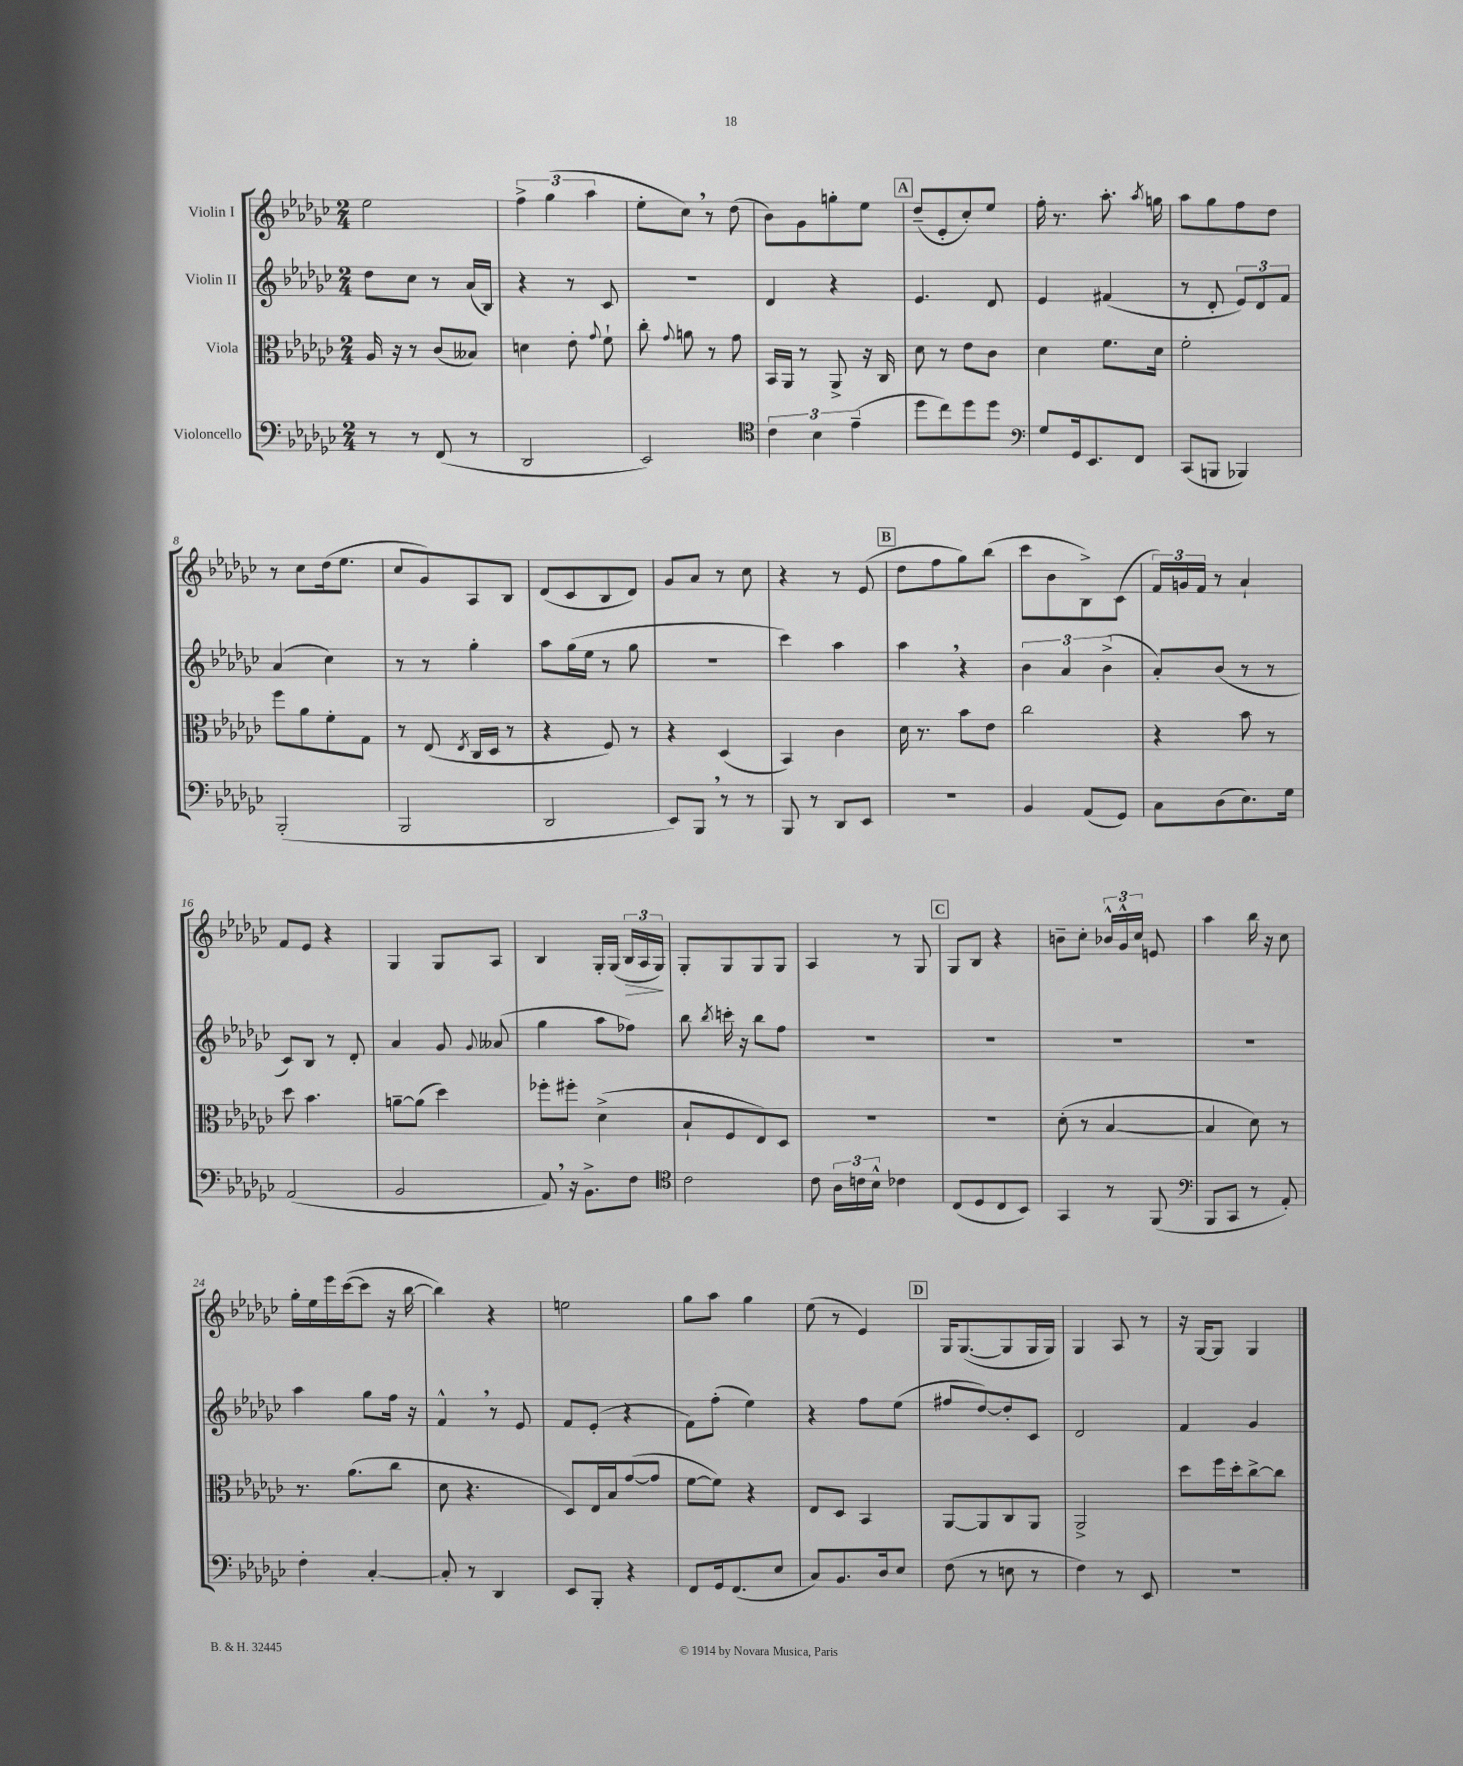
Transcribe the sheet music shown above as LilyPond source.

<<
\new StaffGroup <<
\new Staff = "s0" \with { instrumentName = "Violin I" } {
    \clef treble \key ges \major \numericTimeSignature \time 2/4
    \autoBeamOff ees''2 |
    \tuplet 3/2 { f''4-> ges''4( aes''4 } |
    ees''8[-. ces''8]) \breathe r8 des''8( |
    bes'8[) ges'8 g''8-. ees''8] |
    \mark \markup { \box "A" } des''8[--( ees'8-. ces''8-.) ees''8] |
    f''16-. r8. aes''8.-. \acciaccatura { aes''8 } g''16 |
    aes''8[ ges''8 f''8 des''8] |
    r8 ces''8[ des''16( ees''8.] |
    ces''8[ ges'8) aes8 bes8] |
    des'8[( ces'8 bes8 des'8]) |
    ges'8[ aes'8] r8 ces''8 |
    r4 r8 ees'8( |
    \mark \markup { \box "B" } des''8[ f''8 ges''8) bes''8]( |
    ces'''8[ bes'8 bes8->) ces'8]( |
    \tuplet 3/2 { f'16[) g'16 f'16] } r8 aes'4-! |
    f'8[ ees'8] r4 |
    ges4 ges8[ aes8] |
    bes4 ges16[-. ges16]( \tuplet 3/2 { bes16[\> aes16 ges16]\!) } |
    ges8[-. ges8 ges8 ges8] |
    aes4 r8 ges8 |
    \mark \markup { \box "C" } ges8[ bes8] r4 |
    b'8[-- ces''8]-. \tuplet 3/2 { bes'16[-^ ges'16-^ ces''16] } e'8 |
    aes''4 bes''16 r16 ces''8 |
    ges''16[-. ees''16 ees'''16 ces'''16~( ces'''8] r16 bes''16~ |
    bes''4) r4 |
    e''2 |
    ges''8[ aes''8] ges''4 |
    ees''8( r8 ees'4) |
    \mark \markup { \box "D" } ges16[ ges8.~( ges8 ges16 ges16]) |
    ges4 aes8 r8 |
    r16 ges16[~ ges8] ges4 \bar "|." |
}
\new Staff = "s1" \with { instrumentName = "Violin II" } {
    \clef treble \key ges \major \numericTimeSignature \time 2/4
    \autoBeamOff des''8[ ces''8] r8 aes'16[( bes16]) |
    r4 r8 ces'8 |
    R2 |
    des'4 r4 |
    \mark \markup { \box "A" } ees'4. des'8 |
    ees'4 fis'4( |
    r8 des'8-. \tuplet 3/2 { ees'8[) des'8 f'8] } |
    aes'4( ces''4) |
    r8 r8 ges''4-. |
    aes''8[ ges''16( ees''16] r8 ges''8 |
    r2 |
    ces'''4) aes''4 |
    \mark \markup { \box "B" } aes''4 \breathe r4 |
    \tuplet 3/2 { bes'4 aes'4 bes'4->( } |
    aes'8[-.) bes'8]( r8 r8 |
    ces'8[) bes8] r8 des'8-. |
    aes'4 ges'8 \appoggiatura { ges'8 } aeses'8( |
    ges''4 aes''8[ fes''8]) |
    bes''8 \acciaccatura { bes''8 } c'''16-. r16 bes''8[ f''8] |
    R2 |
    \mark \markup { \box "C" } R2 |
    R2 |
    R2 |
    aes''4 ges''8[ f''16] r16 |
    f'4-^ \breathe r8 ees'8 |
    f'8[ ees'8]-.( r4 |
    f'8[) f''8]-.( ees''4) |
    r4 f''8[ ees''8]( |
    \mark \markup { \box "D" } fis''8[ des''8~) des''8-. ces'8] |
    des'2 |
    f'4 ges'4 \bar "|." |
}
\new Staff = "s2" \with { instrumentName = "Viola" } {
    \clef alto \key ges \major \numericTimeSignature \time 2/4
    \autoBeamOff aes16 r16 r8 ces'8[( beses8]) |
    d'4 ees'8-. \appoggiatura { ges'8 } f'8-! |
    ces''8-. \appoggiatura { ges'8 } a'8 r8 ges'8 |
    bes,16[ aes,16] r8 aes,8-> r16 ces16 |
    \mark \markup { \box "A" } des'8 r8 ees'8[ ces'8] |
    des'4 f'8.[ des'16] |
    f'2-. |
    f''8[ aes'8 f'8-. ges8] |
    r8 ees8( \acciaccatura { ees8 } ces16[ des16] r8 |
    r4 f8) r8 |
    r4 des4( |
    bes,4) ces'4 |
    \mark \markup { \box "B" } des'16 r8. bes'8[ ees'8] |
    ces''2 |
    r4 bes'8 r8 |
    des''8 bes'4. |
    a'8[~-- a'8]( des''4) |
    fes''8[-. fis''8]-. des'4->( |
    bes8[-! f8 ees8) des8] |
    R2 |
    \mark \markup { \box "C" } R2 |
    des'8-.( r8 bes4~ |
    bes4 des'8) r8 |
    r8. aes'8.[( ces''8] |
    des'8 r4. |
    des8[) ees16 bes16 ges'8~( ges'8] |
    f'8[~ f'8]) r4 |
    ees8[ des8] bes,4 |
    \mark \markup { \box "D" } aes,8[~ aes,8 ces8 aes,8] |
    aes,2-> |
    des''8[ f''16 des''16-. ces''8~-> ces''8] \bar "|." |
}
\new Staff = "s3" \with { instrumentName = "Violoncello" } {
    \clef bass \key ges \major \numericTimeSignature \time 2/4
    \autoBeamOff r8 r8 f,8( r8 |
    des,2 |
    ees,2) |
    \clef tenor \tuplet 3/2 { ces'4 bes4 ees'4--( } |
    \mark \markup { \box "A" } des''8[ ces''8) des''8 des''8] |
    \clef bass ges8[ ges,16 ees,8. f,8] |
    ces,8[( b,,8] bes,,4) |
    bes,,2-.( |
    bes,,2 |
    des,2 |
    ees,8[) bes,,8] \breathe r8 r8 |
    bes,,8 r8 des,8[ ees,8] |
    \mark \markup { \box "B" } r2 |
    bes,4 aes,8[( ges,8]) |
    ces8[ des8( ees8.) ges16] |
    aes,2( |
    bes,2 |
    aes,8) \breathe r16 bes,8.[-> f8] |
    \clef tenor ces'2 |
    ces'8 \tuplet 3/2 { aes16[ c'16 bes16]-^ } ces'4 |
    \mark \markup { \box "C" } ces8[( des8 ces8 bes,8]) |
    ges,4 r8 f,8( |
    \clef bass bes,,8[ ces,8] r8 aes,8-.) |
    f4-. ces4~-. |
    ces8-. r8 des,4 |
    ees,8[ bes,,8]-. r4 |
    f,8[ ges,16 f,8.( ees8] |
    ces8[) bes,8. des16 ees8] |
    \mark \markup { \box "D" } f8( r8 e8 r8 |
    f4) r8 ees,8 |
    R2 \bar "|." |
}
>>
>>
